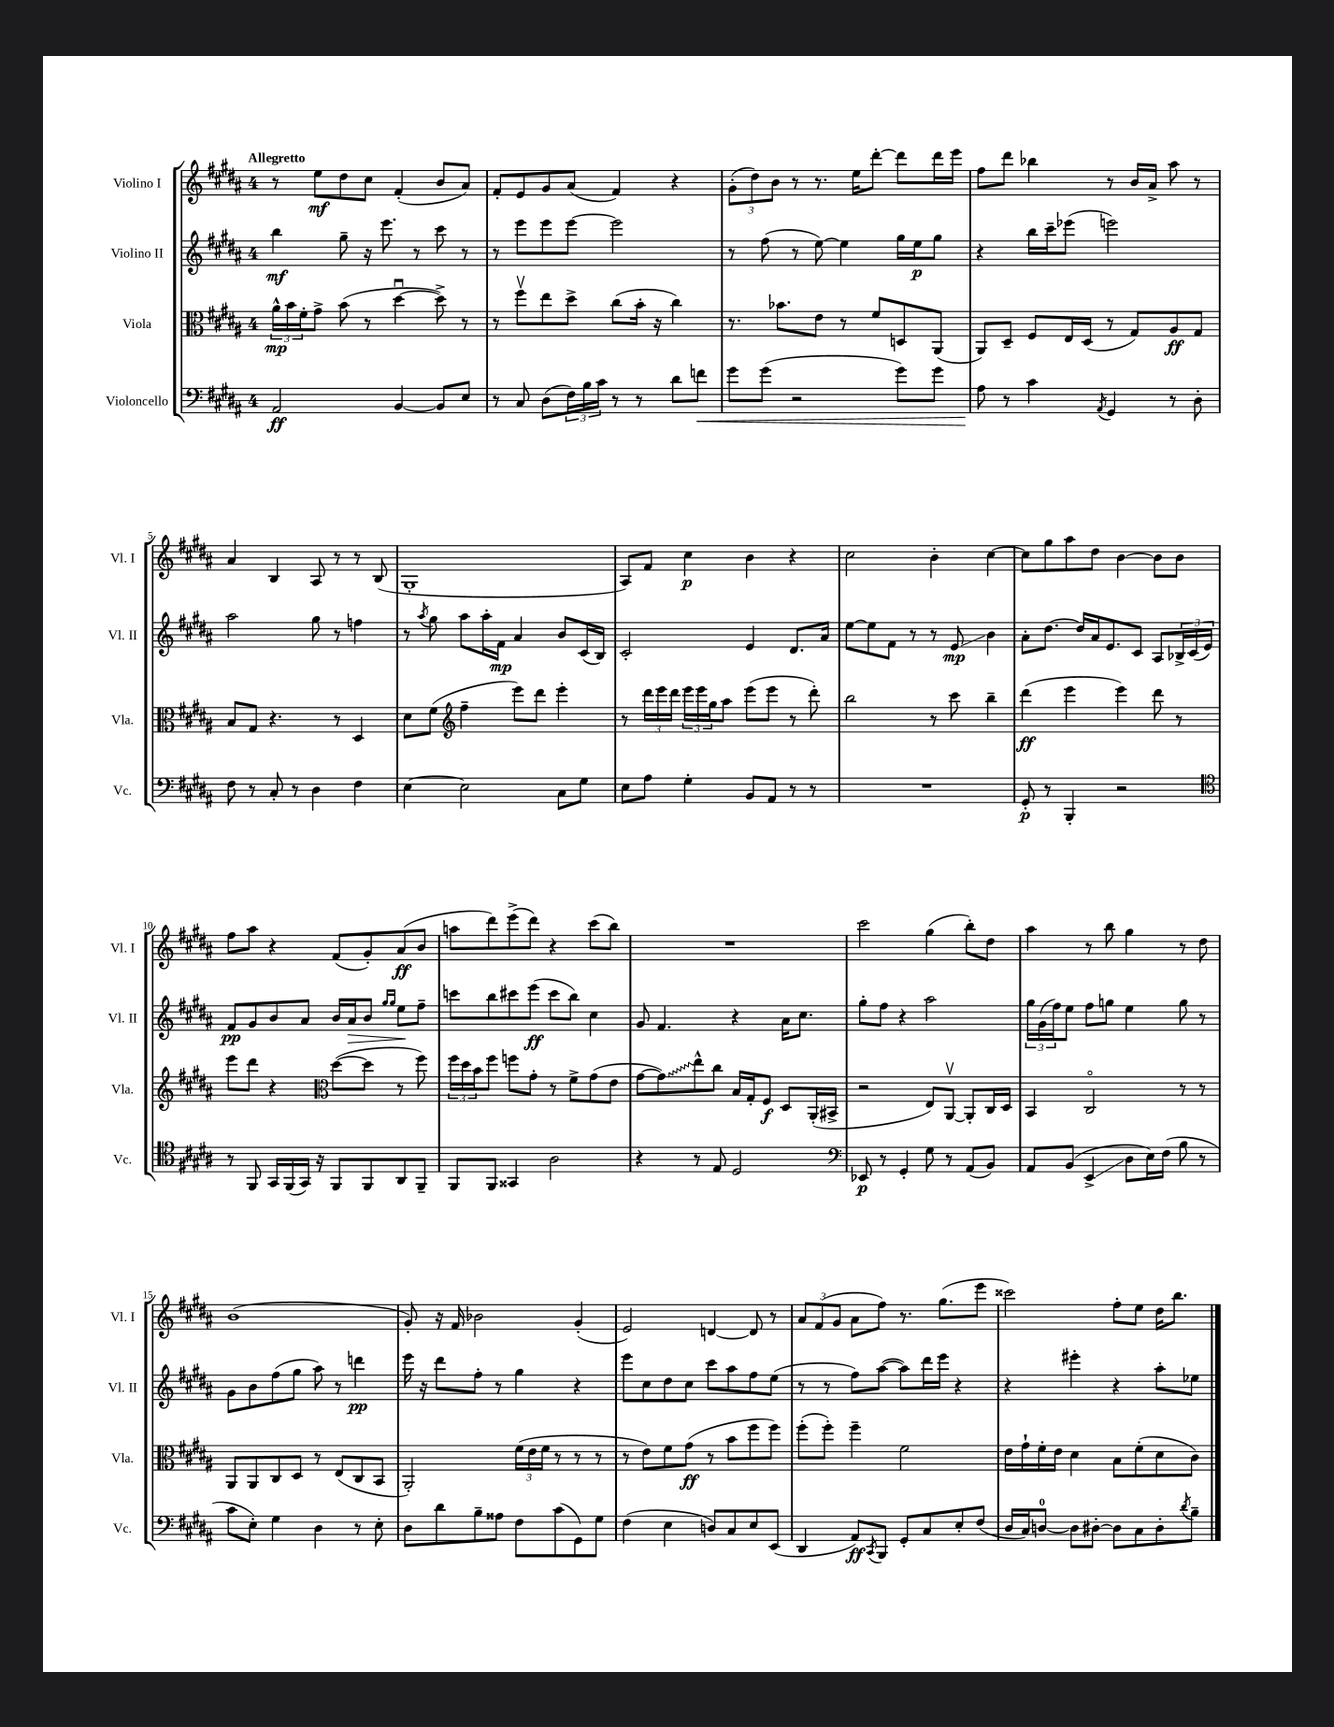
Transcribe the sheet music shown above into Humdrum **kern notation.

**kern	**kern	**kern	**kern
*staff4	*staff3	*staff2	*staff1
*clefF4	*clefC3	*clefG2	*clefG2
*k[f#c#g#d#a#]	*k[f#c#g#d#a#]	*k[f#c#g#d#a#]	*k[f#c#g#d#a#]
*M4/4	*M4/4	*M4/4	*M4/4
2AA#	24a#^^	4bb	8r
.	24b	.	.
.	24f#'	.	.
.	8g#^	.	8ee
.	(8b	8gg#~	8dd#
.	8r	16r	8cc#
.	.	8.eee	.
[4BB	[4dd#u	.	(4f#'
.	.	8r	.
8BB]	8dd#^])	8ccc#	8b
8E	8r	8r	8a#)
=	=	=	=
8r	8r	8r	8f#'
8C#	8ff#v	8eee	8e
(8D#	8ee	8eee	8g#
24F#)	8dd#^	[8eee	(8a#
24B	.	.	.
24c#	.	.	.
8r	(8cc#	2eee]	4f#)
8r	16b'	.	.
.	16r	.	.
8d#	4cc#)	.	4r
8f	.	.	.
=	=	=	=
8g#	8.r	8r	(12g#'
.	.	.	12dd#)
(8g#	.	(8ff#	.
.	.	.	12b
.	8.b-	.	.
2r	.	8r	8r
.	8e	[8ee)	8.r
.	8r	4ee]	.
.	.	.	16ee
.	8f#	.	[8ddd#'
8g#)	8D	16gg#	8ddd#]
.	.	16ee	.
8g#	(8AA#	8gg#	16ddd#
.	.	.	16eee
=	=	=	=
8A#	8AA#)	4r	8ff#
8r	8D#~	.	8ddd#
4c#	8F#	16bb	4bb-
.	.	16ccc#~	.
.	16E	(8eee-	.
.	(16D#	.	.
8qAA#	.	.	.
4GG#	8r	2eee)	8r
.	8G#)	.	16b
.	.	.	16a#^
8r	8A#	.	8aa#
8D#'	8G#	.	8r
=	=	=	=
8F#	8B	2aa#	4a#
8r	8G#	.	.
8C#'	4.r	.	4B
8r	.	.	.
4D#	.	8gg#	8A#
.	8r	8r	8r
4F#	4D#	4ff	8r
.	.	.	(8B
=	=	=	=
[4E	8d#	8r	1G#'
.	.	8qaa#	.
.	(8f#	8gg#	.
*	*clefG2	*	*
2E]	4ff#~	8aa#	.
.	.	16aa#'	.
.	.	16f#	.
.	8eee)	4a#	.
.	8ddd#	.	.
8C#	4eee'	8b	.
8G#	.	(16c#	.
.	.	16B)	.
=	=	=	=
8E	8r	2c#'	8A#)
8A#	24ddd#	.	8f#
.	24eee	.	.
.	24ddd#	.	.
4G#'	24eee	.	4cc#
.	24eee	.	.
.	24gg#	.	.
.	8aa#	.	.
8BB	(8eee	4e	4b
8AA#	8eee	.	.
8r	8r	8.d#	4r
8r	8ddd#')	.	.
.	.	16a#	.
=	=	=	=
1r	2bb	[8ee	2cc#
.	.	8ee]	.
.	.	8f#	.
.	.	8r	.
.	8r	8r	4b'
.	8ccc#	8e	.
.	4bb~	4b	[4cc#
=	=	=	=
8GG#'	(4ddd#	8a#'	8cc#]
8r	.	[8.dd#	8gg#
4BBB'	4eee	.	8aa#
.	.	16dd#]	.
.	.	16a#	8dd#
.	.	8.e	.
2r	4eee)	.	[4b
.	.	8c#	.
.	8ddd#	8A#	8b]
.	8r	24B-^	8b
.	.	(24c#	.
.	.	24e)	.
=	=	=	=
*clefC4	*	*	*
8r	8eee	8f#	8ff#
8FF#	8ddd#	8g#	8aa#
16GG#	4r	8b	4r
(16FF#	.	.	.
16GG#)	.	8a#	.
16r	.	.	.
*	*clefC3	*	*
8FF#	([8dd#	16b	(8f#
.	.	16a#	.
8FF#	8dd#]	8b	8g#')
.	.	16qqgg#	.
.	.	16qqgg#	.
8AA#	8r	8ee	(8a#
8FF#~	8ff#)	8ff#~	8b
=	=	=	=
8FF#	24ff#	8ccc	8aa
.	24dd#	.	.
.	24b	.	.
8FF#	8ff#	8bb	8ddd#)
4GG##	8ff	8ccc#	(8eee^
.	8g#'	(8eee	8ddd#)
2A#	8r	8ccc#	4r
.	8f#^	8bb)	.
.	(8g#	4cc#	(8ccc#
.	8e	.	8bb)
=	=	=	=
4r	[8g#	8g#	1r
.	8g#])	4.f#	.
8r	8ee^^	.	.
8E	8cc#	.	.
2D#	16B	4r	.
.	16G#'	.	.
.	8F#	.	.
.	8D#	16a#	.
.	.	8.cc#	.
.	(16AA#'	.	.
.	16BB#^	.	.
=	=	=	=
*clefF4	*	*	*
8EE-	2r	8gg#'	2ccc#
8r	.	8ff#	.
4GG#'	.	4r	.
8G#	8E)	2aa#	(4gg#
8r	[8AA#v	.	.
(8AA#	8AA#']	.	8bb')
8BB)	16C#	.	8dd#
.	16D#	.	.
=	=	=	=
8AA#	4BB	24gg#	4aa#
.	.	(24g#	.
.	.	24ff#)	.
(8BB	.	8ee	.
4EE^	2C#o	8ff#	8r
.	.	8gg	8bb
8D#	.	4ee	4gg#
16E)	.	.	.
(16F#	.	.	.
8B	8r	8gg	8r
8r	8r	8r	8dd#
=	=	=	=
8c#	8AA#	8g#	(1b
8E')	8AA#	8b	.
4G#	8C#	(8ff#	.
.	8D#	8gg#	.
4D#	8r	8aa#)	.
.	(8E	8r	.
8r	8C#	4ddd	.
8E'	8BB	.	.
=	=	=	=
8D#	2AA#')	16eee	8g#')
.	.	16r	.
8d#	.	8ddd#	16r
.	.	.	16f#
8B~	.	8ff#'	2b-
8A##	.	8r	.
8F#	(24f#	4gg#	.
.	24e	.	.
.	24f#	.	.
(8c#	8r	.	.
8GG#)	8r	4r	(4g#'
8G#	8r	.	.
=	=	=	=
(4F#	8r	8eee	2e)
.	8e)	8cc#	.
4E	8f#	8dd#	.
.	(8g#	8cc#	.
8D)	8r	8ccc#	[4d
8C#	8b	8aa#	.
8E	8ff#	8ff#	8d]
(8EE	8ff#)	(8ee	8r
=	=	=	=
4DD#	(8ff#'	8r	12a#
.	.	.	(12f#
.	8ff#')	8r	.
.	.	.	12g#
8AA#)	4ff#~	8ff#)	8a#
8qCC#	.	.	.
8BBB	.	([8aa#	8ff#)
8GG#'	2f#	8aa#])	8.r
8C#	.	16ddd#	.
.	.	16eee	(8.gg#
8E'	.	4r	.
(8F#	.	.	8eee
=	=	=	=
16D#	16e	4r	2ccc##)
16C#)	16g#`	.	.
[8D	16f#'	.	.
.	16e	.	.
8D]	4d#	4eee#'	.
[8D#'	.	.	.
8D#]	8B	4r	8ff#'
8C#	(8f#'	.	8ee
8D#'	8d#	8aa#'	16dd#
.	.	.	8.bb
8qd#	.	.	.
8B~	8c#)	8ee-	.
==	==	==	==
*-	*-	*-	*-
